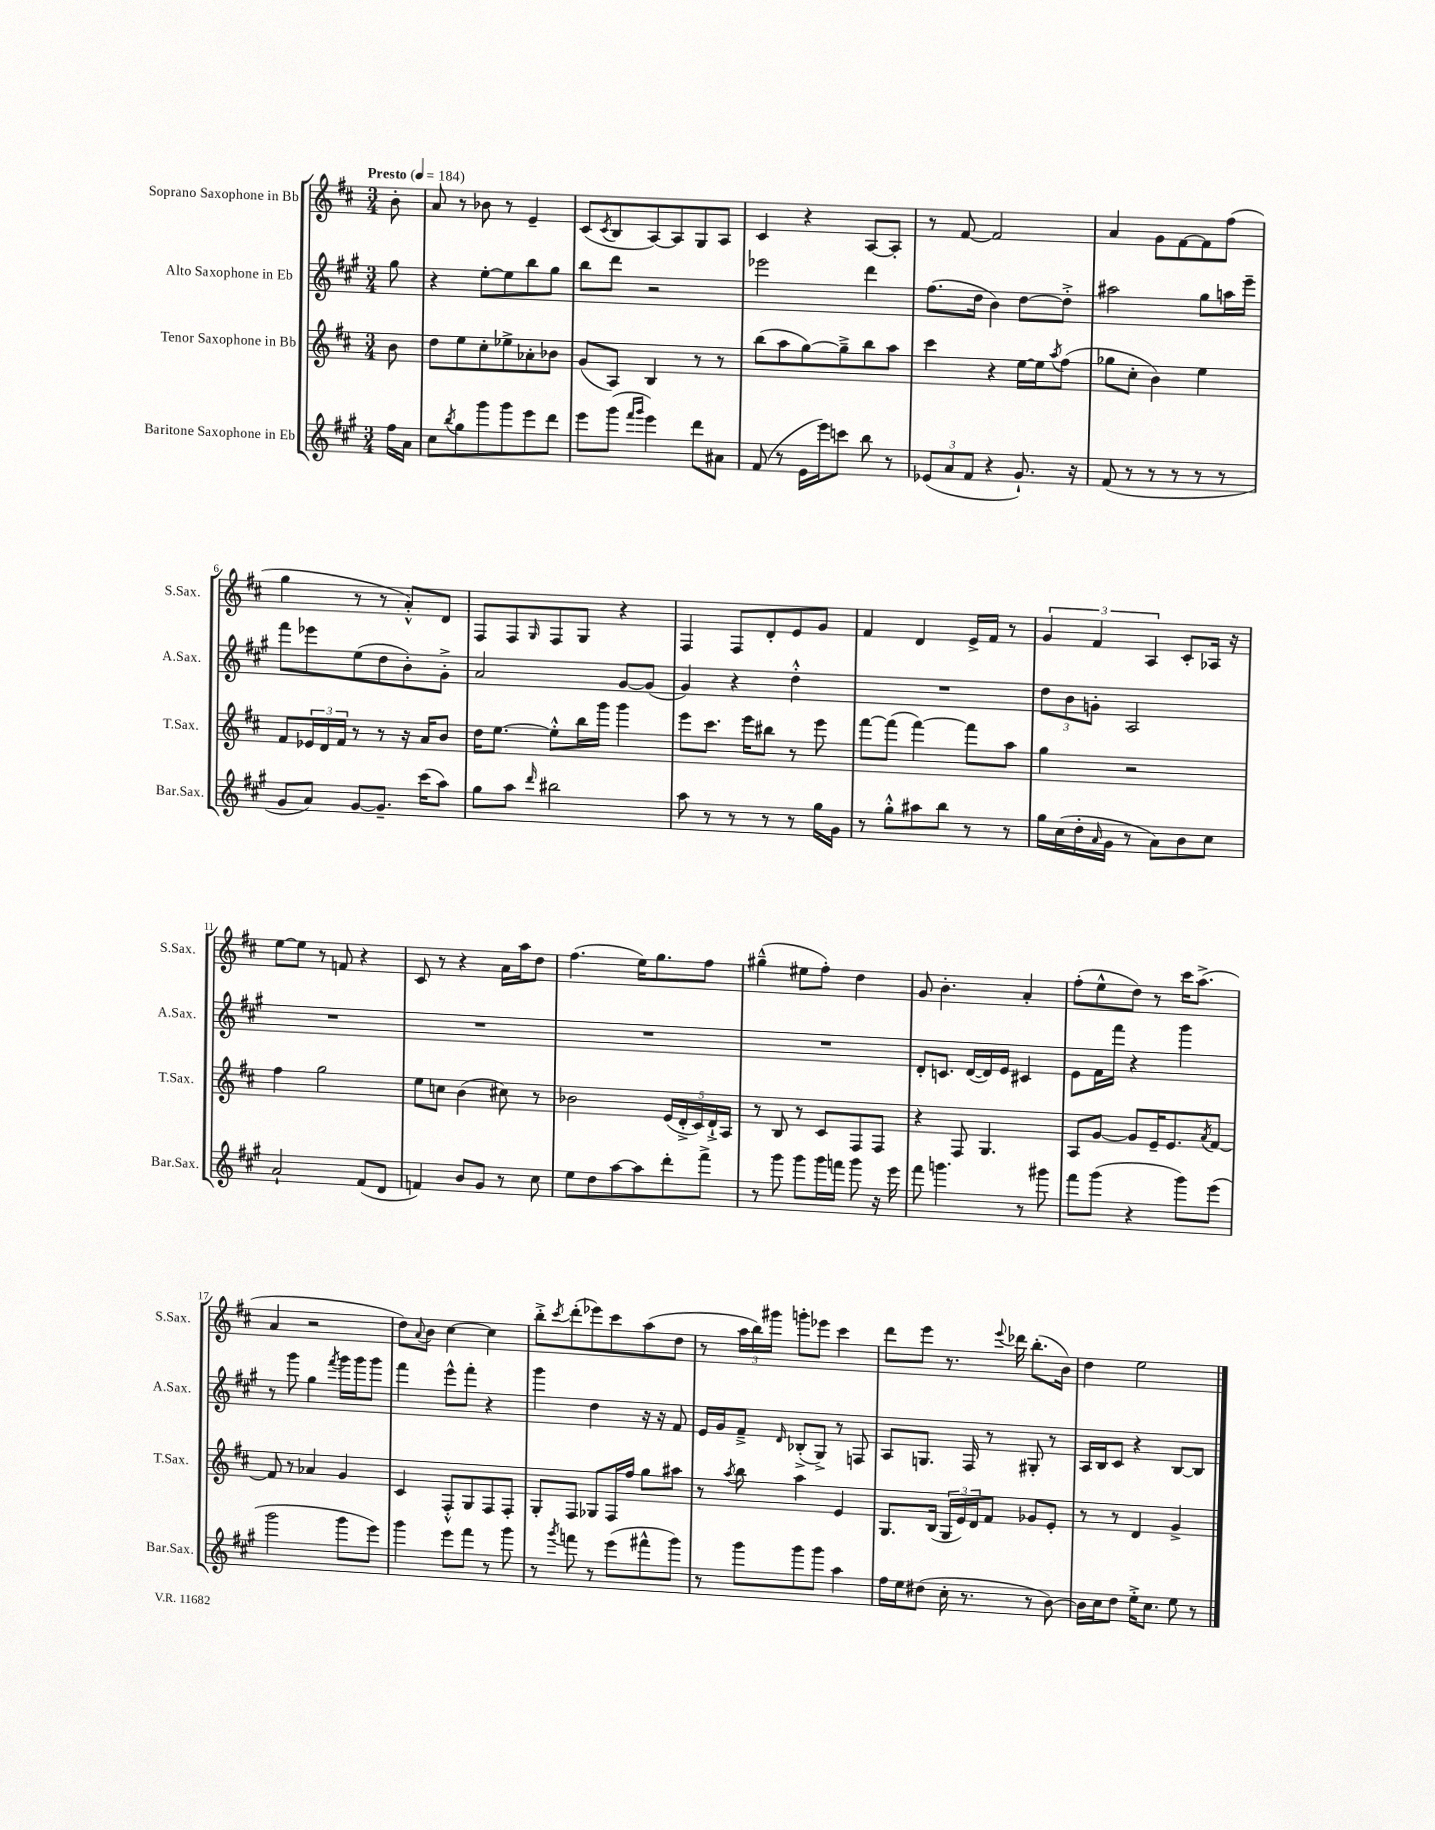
<<
\new StaffGroup <<
\new Staff = "s0" \with { instrumentName = "Soprano Saxophone in Bb" shortInstrumentName = "S.Sax." } {
    \clef treble \key d \major \numericTimeSignature \time 3/4 \partial 8 \tempo "Presto" 4 = 184
    b'8-. |
    a'8 r8 bes'8 r8 e'4-- |
    cis'8( \acciaccatura { cis'8 } b8 a8~) a8 g8 a8 |
    cis'4 r4 a8~ a8-. |
    r8 fis'8~ fis'2 |
    a'4 g'8 fis'8~ fis'8 fis''8( |
    g''4 r8 r8 a'8-.-^) d'8 |
    fis8 fis8 \grace { g16 } fis8 g8 r4 |
    fis4 fis8 d'8-. e'8 g'8 |
    fis'4 d'4 e'16-> fis'16 r8 |
    \tuplet 3/2 { g'4 fis'4 a4 } cis'8-. aes16 r16 |
    e''8~ e''8 r8 f'8 r4 |
    cis'8 r8 r4 a'16 a''16 d''8 |
    fis''4.( e''16) g''8. fis''8 |
    gis''4---^( eis''8 fis''8-.) d''4 |
    g'8 b'4.-. a'4-. |
    fis''8-.( e''8-^ d''8) r8 cis'''16 a''8.->( |
    a'4 r2 |
    d''8) \appoggiatura { a'8 } b'8 cis''4~ cis''4 |
    b''8-.-> \acciaccatura { cis'''8 } d'''8-.( ees'''8) cis'''8 a''8( d''8 |
    r8 \tuplet 3/2 { a''16 b''16) gis'''16 } g'''8-. ees'''8 cis'''4 |
    d'''8 e'''8 r8. \appoggiatura { e'''8 } des'''16 b''8.-.( b'16) |
    d''4 e''2 \bar "|." |
}
\new Staff = "s1" \with { instrumentName = "Alto Saxophone in Eb" shortInstrumentName = "A.Sax." } {
    \clef treble \key a \major \numericTimeSignature \time 3/4 \partial 8
    gis''8 |
    r4 e''8~-. e''8 b''8 gis''8 |
    b''8 d'''8 r2 |
    ees'''2 d'''4 |
    fis''8.( d''16 b'4) d''8~ d''8-.-> |
    ais''2 gis''8 a''16 e'''16-- |
    fis'''8 ees'''8 e''8( d''8 b'8-.) gis'8-.-> |
    a'2 gis'8~ gis'8( |
    gis'4) r4 d''4-.-^ |
    R2. |
    \tuplet 3/2 { d''8 b'8 g'8-. } a2 |
    R2. |
    R2. |
    R2. |
    R2. |
    d'8-. c'8. d'16~( d'16) e'16 cis'4 |
    e'8 fis'16 fis'''16 r4 gis'''4 |
    r8 gis'''8 gis''4 \acciaccatura { fis'''8 } gis'''16 gis'''16 gis'''8 |
    fis'''4 e'''8-^ fis'''8-. r4 |
    gis'''4 d''4 r16 r16 fis'8 |
    e'16 gis'16 fis'8---> \grace { d'16 } bes8-.->( gis8->) r8 f8 |
    a8 g8. fis16 r8 gis8-. r8 |
    a16 b16 cis'8 r4 b8~ b8 \bar "|." |
}
\new Staff = "s2" \with { instrumentName = "Tenor Saxophone in Bb" shortInstrumentName = "T.Sax." } {
    \clef treble \key d \major \numericTimeSignature \time 3/4 \partial 8
    b'8 |
    d''8 e''8 cis''8-. ees''8-> aes'8-. bes'8 |
    g'8( a8) b4 r8 r8 |
    b''8( a''8 g''8~) g''8---> b''8 a''8 |
    cis'''4 r4 e''16~ e''16 \acciaccatura { a''8 } fis''8( |
    ges''8 cis''8-. b'4) e''4 |
    fis'8 \tuplet 3/2 { ees'16 d'16 fis'16 } r8 r8 r16 a'16 b'8 |
    d''16 e''8.~ e''8-.-^ b''16 g'''16 g'''4 |
    e'''8 cis'''8. e'''16 bis''8 r8 e'''8 |
    fis'''8~ fis'''8( fis'''4~) fis'''8 a''8 |
    g''4 r2 |
    fis''4 g''2 |
    e''8 c''8 b'4( cis''8) r8 |
    bes'2 \tuplet 5/4 { e'16( d'16-.-> cis'16) d'16-!-> a16 } |
    r8 b8 r8 cis'8 fis8 fis8 |
    r4 fis8 g4. |
    a8 g'8~ g'8 e'16-- e'8. \acciaccatura { a'8 } fis'8~ |
    fis'8 r8 aes'4 g'4 |
    cis'4 fis8-.-^ g8 fis8 fis8-. |
    g8-. fis8 ges8 fis16 fis''16 g''8 ais''8 |
    r8 \acciaccatura { a''8 } b''8 a''4 e'4 |
    g8. b16( \tuplet 3/2 { g16 e'16) d'16 } fis'8 ges'8 e'8-. |
    r8 r8 d'4 g'4-> \bar "|." |
}
\new Staff = "s3" \with { instrumentName = "Baritone Saxophone in Eb" shortInstrumentName = "Bar.Sax." } {
    \clef treble \key a \major \numericTimeSignature \time 3/4 \partial 8
    fis''16 a'16 |
    cis''8 \acciaccatura { b''8 } gis''8 gis'''8 gis'''8 e'''8 d'''8 |
    e'''8 gis'''8( \grace { fis'''16 gis'''16 } e'''4) d'''8 ais'8 |
    fis'8( r8 e'16 e'''16) c'''8 b''8 r8 |
    \tuplet 3/2 { ees'8( a'8 fis'8 } r4 gis'8.-!) r16 |
    fis'8( r8 r8 r8 r8 r8 |
    gis'8 a'8) gis'8~ gis'8.-- cis'''16( a''8) |
    gis''8 a''8 \grace { d'''16 } bis''2 |
    a''8 r8 r8 r8 r8 gis''16 gis'16 |
    r8 gis''8-.-^ ais''8 b''8 r8 r8 |
    gis''16 cis''16( d''16-. \grace { a'16 } gis'16 r8 a'8) b'8 cis''8 |
    a'2-! fis'8( d'8 |
    f'4) b'8 gis'8 r8 cis''8 |
    e''8 d''8 a''8~ a''8 d'''8-. fis'''8-> |
    r8 gis'''8 gis'''8 gis'''16 f'''16 gis'''8 r16 e'''16 |
    fis'''8 g'''4. r8 gis'''8 |
    fis'''8 gis'''8( r4 gis'''8) e'''8( |
    gis'''2 gis'''8 e'''8) |
    gis'''4 e'''8 fis'''8 r8 gis'''8 |
    r8 \acciaccatura { gis'''8 } f'''8 r8 e'''8( fis'''8-^ gis'''8) |
    r8 gis'''8 gis'''8 gis'''8 a''4 |
    fis''16 e''16 dis''8( cis''16-. r8. r8 b'8~) |
    b'16 cis''16 d''8 e''16-.-> cis''8. e''8 r8 \bar "|." |
}
>>
>>
